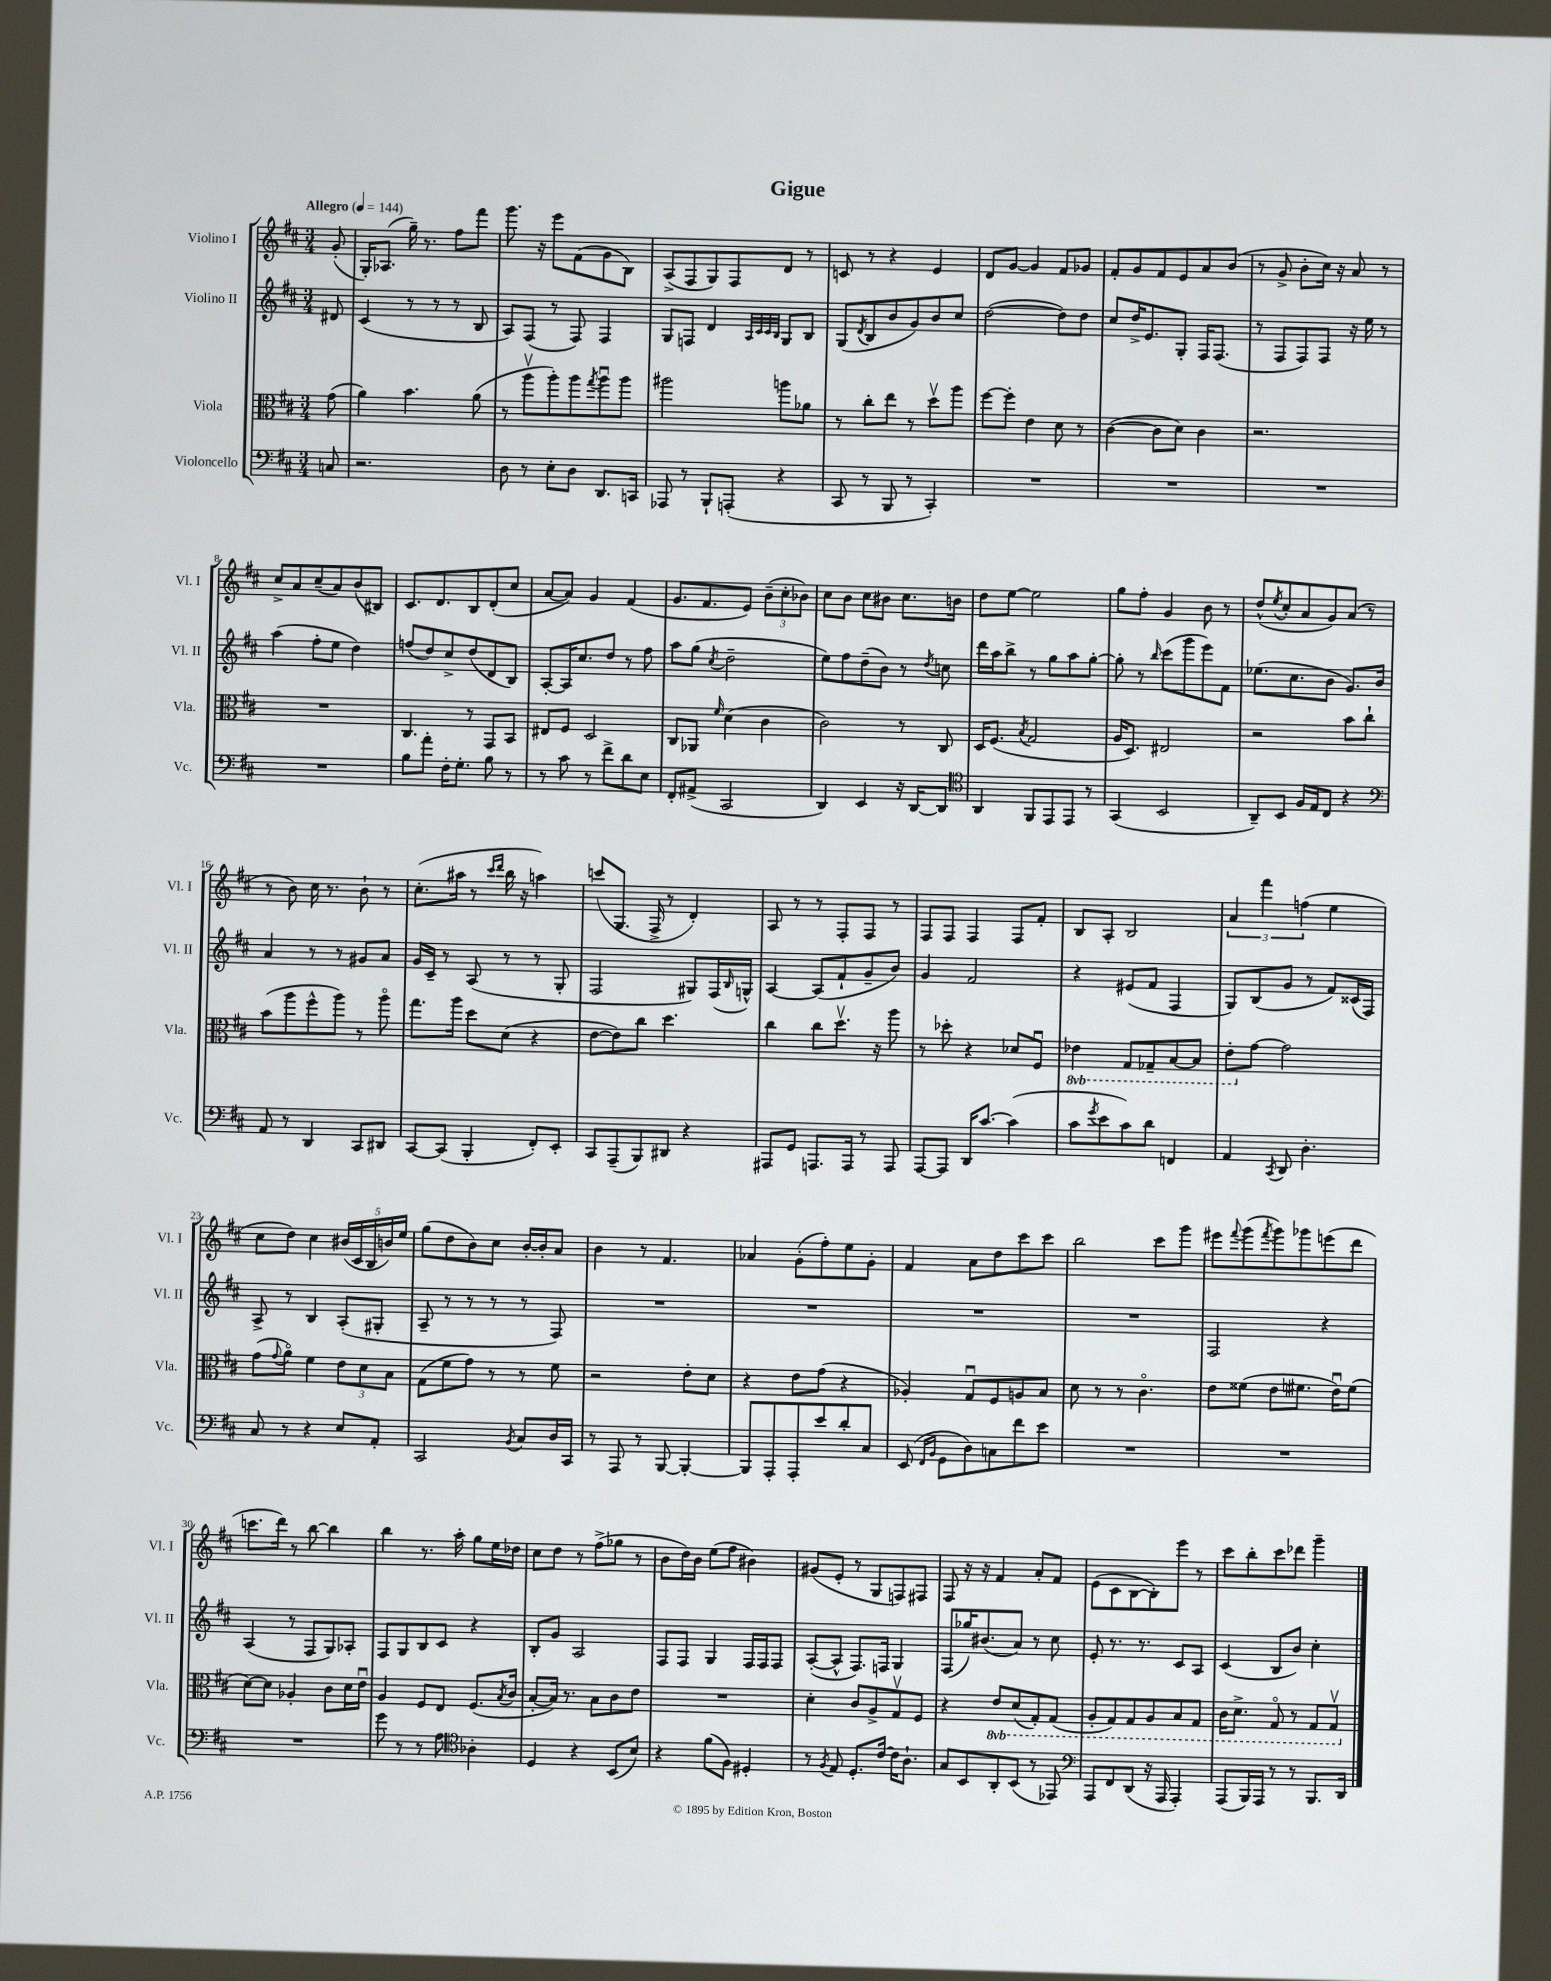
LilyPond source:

\header { title = "Gigue" }
<<
\new StaffGroup <<
\new Staff = "s0" \with { instrumentName = "Violino I" shortInstrumentName = "Vl. I" } {
    \clef treble \key d \major \numericTimeSignature \time 3/4 \partial 8 \tempo "Allegro" 4 = 144
    g'8-.( |
    g16-.) aes8.( g''16--) r8. fis''8 fis'''8 |
    g'''8. r16 e'''8 fis'8( g'8 b8) |
    a8->( fis8 g8) fis8 d'8 r8 |
    c'8 r8 r4 e'4 |
    d'8 g'8~ g'4 fis'8 ges'8 |
    fis'8-. g'8 fis'8 e'8 a'8 b'8( |
    r8 g'8-> b'8-. cis''16) r16 a'8 r8 |
    cis''8-> a'8 cis''8--( a'8) b'8( bis8) |
    cis'8. d'8. b8 d'8-.( cis''8 |
    a'8~ a'8) g'4 fis'4( |
    g'8. fis'8. e'8) \tuplet 3/2 { b'8--( cis''8-. bes'8) } |
    cis''8 b'8 cis''8 bis'8 cis''8. b'16 |
    d''8 e''8~ e''2 |
    g''8 fis''8-. g'4 b'8 r8 |
    d''8-^( \acciaccatura { e''8 } cis''8-. a'8 g'8) a'8( r8 |
    r8 b'8) cis''16 r8. b'8-! r8 |
    cis''8.-.( ais''16 r8 \grace { cis'''16 d'''16 } b''16 r16 a''4) |
    c'''8( g8. fis16-> r8 d'4-.) |
    a8 r8 r8 fis8-. fis8 r8 |
    fis8 fis8 fis4 fis8 fis'8-. |
    b8 a8-. b2 |
    \tuplet 3/2 { a'4 fis'''4 f''4( } e''4 |
    cis''8 d''8) cis''4 \tuplet 5/4 { bis'16( cis'16 b16 b'16) e''16 } |
    g''8( d''8 b'8) cis''8 b'16~-. b'16-. a'8 |
    b'4 r8 fis'4. |
    aes'4 g'8-.( fis''8-.) e''8 g'8-. |
    fis'4 a'8 d''8 cis'''8 cis'''8 |
    b''2 cis'''8 g'''8 |
    eis'''8 \appoggiatura { fis'''8 } g'''8( \acciaccatura { fis'''8 } g'''8) ges'''8 e'''8( d'''8 |
    c'''8. d'''16) r8 b''8~ b''4 |
    b''4 r8. a''16-. g''8 e''16 des''16 |
    cis''8 d''8 r8 fis''8->( ges''8 r8 |
    b'8 d''16) b'16 e''8( fis''8 bis'4) |
    gis'8( e'8-. r8 g8 f8) fis8 |
    fis8 r16 r16 fis'4 a'8-. fis'8 |
    e'8( cis'8 b8~ b8-.) e'''8 r8 |
    cis'''8 b''8-. cis'''8 des'''8 g'''4-- \bar "|." |
}
\new Staff = "s1" \with { instrumentName = "Violino II" shortInstrumentName = "Vl. II" } {
    \clef treble \key d \major \numericTimeSignature \time 3/4 \partial 8
    dis'8 |
    cis'4( r8 r8 r8 b8 |
    a8) fis8( r8 fis8) fis4 |
    g8 f8 d'4 \grace { a32 cis'32 cis'32 b32 } g8 b8 |
    g8( \acciaccatura { d'8 } b8 b'8 g'8) b'8 cis''8 |
    d''2~( d''8) d''8 |
    cis''8 d''16-> e'8. g8-. fis16 fis8.( |
    r8 fis8 fis8) fis8 r16 e''16 r8 |
    a''4( fis''8-. e''8 d''4) |
    f''8( d''8) cis''8-> d''8( d'8 b8) |
    a8~-. a16 cis''8. d''8 r8 fis''8 |
    a''8 g''8( \acciaccatura { cis''8 } d''2-- |
    e''8) fis''8 d''8--( b'8) r8 \acciaccatura { d''8 } c''8 |
    d'''16 a''16 b''8-> r8 g''8 a''8 g''8~-. |
    g''8-. r8 \grace { b''16 } cis'''8( g'''8 e'''8) fis'8 |
    ees''8.( cis''8. b'8 g'8.) b'16 |
    a'4 r8 r8 gis'8 a'8 |
    g'16 cis'16-- r8 a8( r8 r8 g8-. |
    fis2 gis8) fis16( \grace { b16 } g16-^) |
    a4~ a8( fis'8-! g'8-- b'8) |
    g'4 fis'2 |
    r4 eis'8( fis'8 fis4 |
    g8) b8( g'8 r8 fis'8) cisis'16( fis16) |
    a8-> r8 b4 a8-.( gis8-. |
    a8-- r8 r8 r8 r8 fis8) |
    R2. |
    R2. |
    R2. |
    R2. |
    fis2 r4 |
    a4( r8 fis8 g8) aes8-. |
    fis8 g8 b8 cis'8 r4 |
    b8-. g'8 a2 |
    fis8 fis8 g4 fis16 fis16 fis8 |
    a8~-.( a8-^ fis8.) f16 g4 |
    fis8( ges''16) bis'8.( a'8) r8 cis''8 |
    e'8-. r8. r8. cis'8 a8 |
    cis'4( b8 b'8) cis''4-. \bar "|." |
}
\new Staff = "s2" \with { instrumentName = "Viola" shortInstrumentName = "Vla." } {
    \clef alto \key d \major \numericTimeSignature \time 3/4 \set Staff.ottavationMarkups = #ottavation-simple-ordinals \partial 8
    g'8( |
    a'4) b'4. a'8( |
    r8 a''8\upbow a''8-.) a''8 \acciaccatura { g''8 } a''8\downbow a''8 |
    ais''2 a''8 aes'8 |
    r8 cis''8-. e''8 r8 d''8\upbow a''8 |
    fis''8~ fis''8-. e'4 d'8 r8 |
    cis'4~( cis'8 d'8) cis'4 |
    r2. |
    R2. |
    cis4. r8 g,8 b,8 |
    eis8 fis8 d2 |
    cis8 aes,8 \grace { fis'16 } d'4( cis'4 |
    cis'2) r8 cis8 |
    d16 fis8.( \acciaccatura { b8 } g2 |
    a16 d8.) eis2 |
    r2 b'8 cis''8-! |
    b'8( a''8 fis''8-^ a''8) r8 a''8\flageolet |
    g''8. a''16 d''8 d'8( r4 |
    e'8~ e'8) cis''8 d''4. |
    cis''4 cis''8 d''8.\upbow r16 a''8 |
    r8 des''8-. r4 des'8 fis8\downbow |
    \ottava #-1 ees4 g,8 ges,8-- b,8~ b,8 |
    e8-. \ottava #0 g'8~ g'2 |
    g'8( \appoggiatura { g'8 } a'8\flageolet) fis'4 \tuplet 3/2 { e'8 d'8 b8 } |
    g8( fis'8 g'8) r8 r8 fis'8 |
    r2 e'8-. d'8 |
    r4 e'8 g'8( r4 |
    aes4-.) g8\downbow fis8 a8 b8 |
    d'8 r8 r8 cis'4.\flageolet |
    e'8 fisis'8( e'8 fis'8. e'16\downbow) fis'8( |
    d'8~) d'8 aes4-. cis'8 d'16 e'16\downbow |
    a4 fis8 e8 fis8.( \acciaccatura { b8 } cis'16 |
    b8~-. b16) r8. b8 cis'8 e'8 |
    R2. |
    d'4-. cis'8 a8-> g8\upbow fis8 |
    r4 \ottava #-1 e8 d8( g,8-.) g,8( |
    a,8-. g,8) g,8 a,8 b,8 g,8 |
    cis16 d8.-> g,8\flageolet r8 g,8 g,8\upbow \ottava #0 \bar "|." |
}
\new Staff = "s3" \with { instrumentName = "Violoncello" shortInstrumentName = "Vc." } {
    \clef bass \key d \major \numericTimeSignature \time 3/4 \partial 8
    c8 |
    r2. |
    d8 r8 e8-. d8 d,8. c,16 |
    aes,,8 r8 b,,8-! a,,8-.( r4 |
    cis,8 r8 b,,8 r8 cis,4-.) |
    R2. |
    R2. |
    R2. |
    R2. |
    b8 a'8-. fis16-. g8.-. b8 r8 |
    r8 cis'8 r8 fis'8-> d'8 e8 |
    fis,8-. ais,8->( cis,2 |
    d,4) e,4 r16 d,16~ d,8 |
    \clef tenor a,4 fis,8 e,8 e,8 r8 |
    g,4( b,2 |
    a,8--) b,8 fis16 e16 cis8 r4 |
    \clef bass a,8 r8 d,4 cis,8 dis,8 |
    cis,8~ cis,8( b,,4-. fis,8-.) e,8-. |
    cis,8 a,,8--( b,,8) dis,8 r4 |
    ais,,8 g,8 a,,8. a,,16 r8 a,,8 |
    a,,8~ a,,8 d,16 cis'8.~ cis'4( |
    cis'8 \acciaccatura { g'8 } e'8 cis'8) d'8 f,4 |
    a,4 \acciaccatura { cis,8 } d,8 d4.-. |
    cis8 r8 r4 e8 a,8-. |
    cis,2 \acciaccatura { b,8 } cis8 d16 cis,16 |
    r8 a,,8 r8 b,,8~ b,,4~-. |
    b,,8 a,,8-. a,,8-. e'8 d'8-. cis8 |
    e,8( \grace { fis,16 b,16 } g,8 d8) c8 fis'8 e'8 |
    R2. |
    R2. |
    R2. |
    g'8 r8 r8 a8 \clef tenor aes4-. |
    d4 r4 b,8( b8) |
    r4 fis'8( fis8) dis4-. |
    r8 \acciaccatura { fis8 } e8 d8.-. cis'16~ cis'16 a8.-! |
    g8 b,8 a,8-. b,8( r8 ees,8) |
    \clef bass a,,8 fis,8 d,8( r16 a,,16 a,,4-.) |
    a,,8( b,,16) a,,16 r8 r8 b,,8. d,16 \bar "|." |
}
>>
>>
